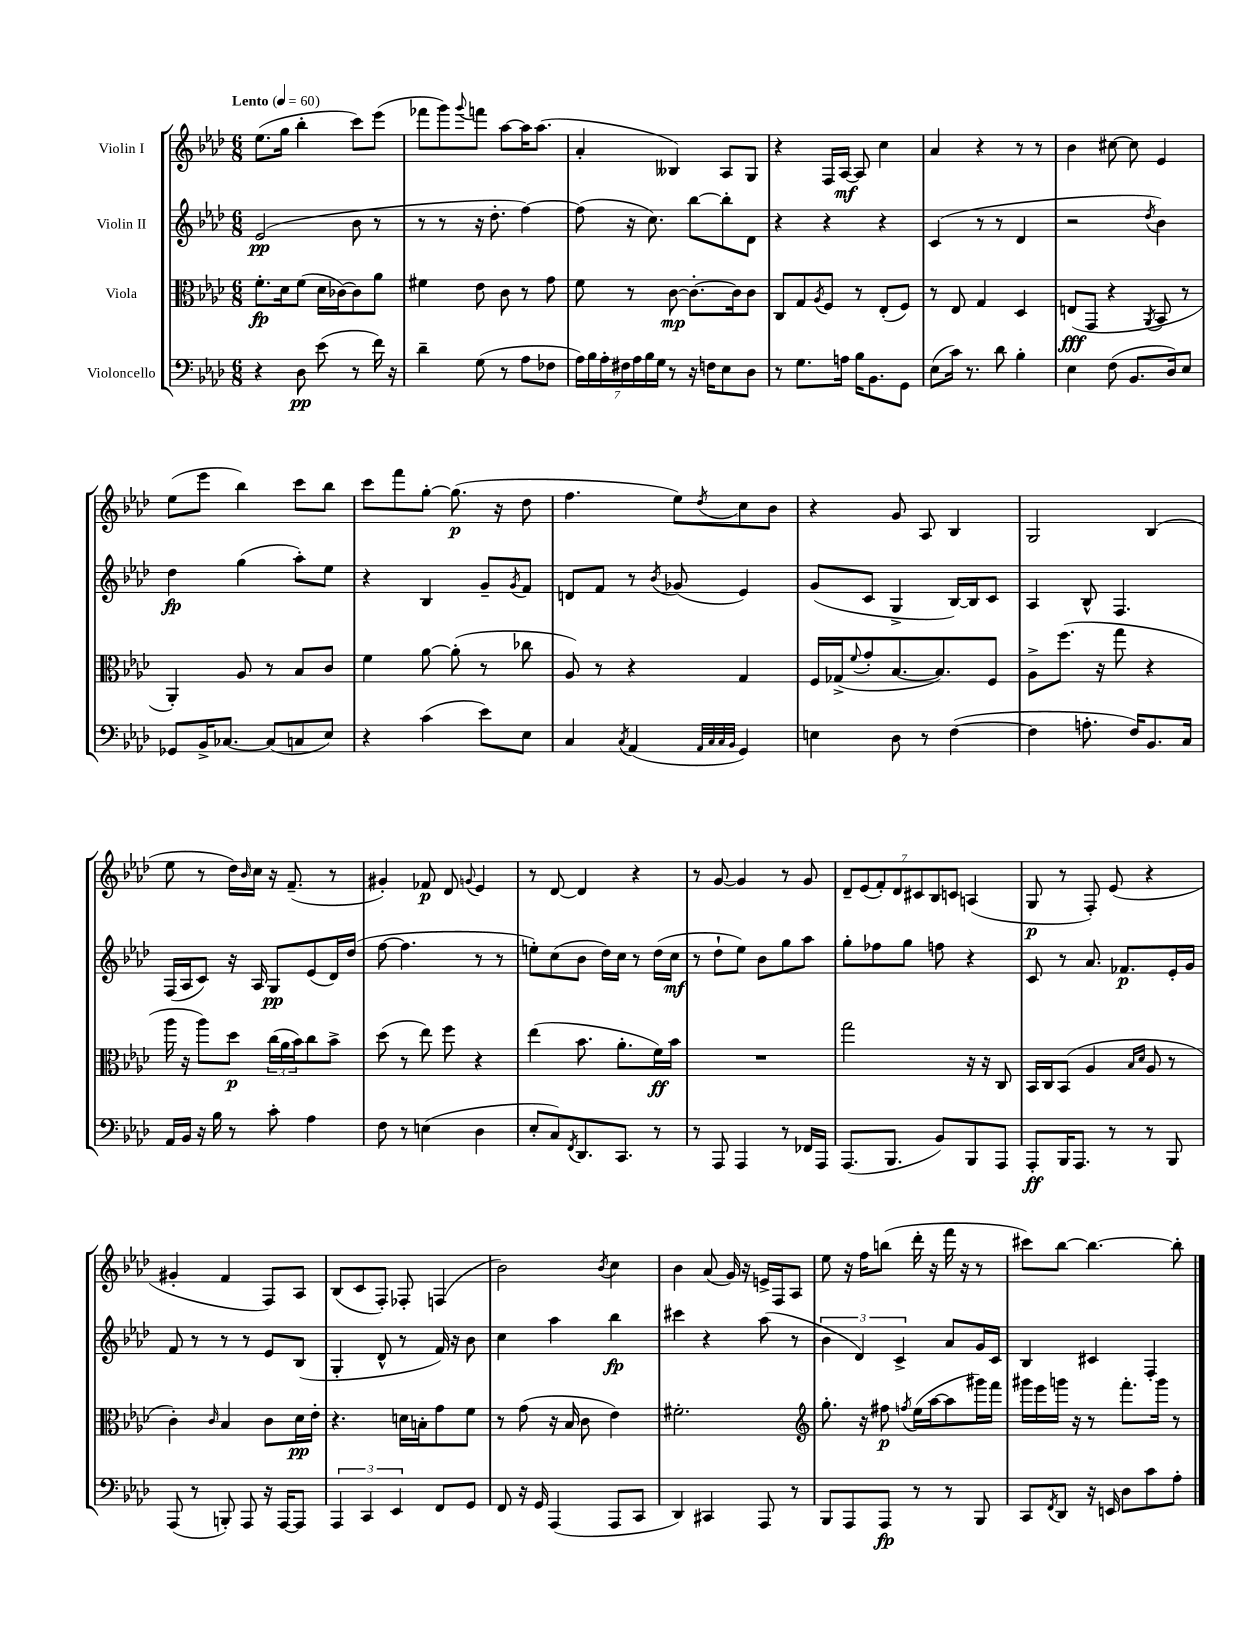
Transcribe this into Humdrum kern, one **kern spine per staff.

**kern	**kern	**kern	**kern
*staff4	*staff3	*staff2	*staff1
*clefF4	*clefC3	*clefG2	*clefG2
*k[b-e-a-d-]	*k[b-e-a-d-]	*k[b-e-a-d-]	*k[b-e-a-d-]
*M6/8	*M6/8	*M6/8	*M6/8
*MM60	*MM60	*MM60	*MM60
4r	8.f'	(2e-	(8.ee-
.	16d-	.	16gg
8D-	(8f	.	4bb-'
(8e-	16d-	.	.
.	[16c-)	.	.
8r	8c-]	8b-	8ccc)
16f)	8a-	8r	(8eee-
16r	.	.	.
=	=	=	=
4d-~	4f#	8r	8fff-
.	.	8r	8ggg)
.	.	.	8qqggg
(8G	8e-	16r	8fff
.	.	8.dd-'	.
8r	8c	.	[8aa-
8A-	8r	[4ff)	16aa-]
.	.	.	(8.aa-
8F-	8g	.	.
=	=	=	=
28A-)	8f	(8ff]	4a-'
28B-	.	.	.
28A-'	.	.	.
28F#	.	.	.
.	8r	16r	.
28A-	.	.	.
28B-	.	.	.
.	.	8.cc)	.
28G	.	.	.
8r	[8c	.	4B--)
16r	8.c'_	[8bb-	.
16F	.	.	.
8E-	.	8bb-']	8A-
.	16c]	.	.
8D-	8c	8d-	8G
=	=	=	=
8r	8C	4r	4r
8.G	8G	.	.
.	8qA-	.	.
.	8F	4r	16F
16A	.	.	[16A-
16B-	8r	.	8A-]
8.BB-	.	.	.
.	(8E-'	4r	4cc
8GG	8F)	.	.
=	=	=	=
(8E-	8r	(4c	4a-
16c)	8E-	.	.
8.r	.	.	.
.	4G	8r	4r
8d-	.	8r	.
4B-'	4D-	4d-	8r
.	.	.	8r
=	=	=	=
4E-	(8E	2r	4b-
.	8GG	.	.
(8F	4r	.	[8cc#
8.BB-	.	.	8cc#]
.	8qAA-	8qdd-	.
.	8BB-	4b-)	4e-
16D-)	.	.	.
8E-	8r	.	.
=	=	=	=
8GG-	4AA-')	4dd-	(8ee-
16BB-^	.	.	8eee-
[8.C-	.	.	.
.	8A-	(4gg	4bb-)
(8C-]	8r	.	.
8C	8B-	8aa-')	8ccc
8E-)	8c	8ee-	8bb-
=	=	=	=
4r	4f	4r	8ccc
.	.	.	8fff
(4c	[8a-	4B-	[8gg'
.	(8a-']	.	(8.gg]
8e-)	8r	8g~	.
.	.	.	16r
.	.	8qg	.
8E-	8cc-	8f	8dd-
=	=	=	=
4C	8A-)	8d	4.ff
.	8r	8f	.
8qC	.	.	.
(4AA-	4r	8r	.
.	.	8qb-	.
.	.	(8g-	8ee-)
32qqAA-	.	.	.
32qqC	.	.	.
32qqC	.	.	.
32qqBB-	.	.	8qdd-
4GG)	4G	4e-)	8cc
.	.	.	8b-
=	=	=	=
4E	16F	(8g	4r
.	(16G-^	.	.
.	8qqf	.	.
.	8g'	8c	.
8D-	[8.B-	4G^	8g
8r	.	.	8A-
.	8.B-])	.	.
([4F	.	[16B-)	4B-
.	.	16B-]	.
.	8F	8c	.
=	=	=	=
4F]	8A-^	4A-	2G
.	(8.ff	.	.
8.A'	.	8B-^^	.
.	16r	.	.
.	8gg	4.F	.
16F)	.	.	.
8.BB-	4r	.	(4B-
16C	.	.	.
=	=	=	=
16AA-	16aa-	(16F	8ee-
16BB-	16r	16A-	.
16r	8aa-)	8c)	8r
16B-	.	.	.
8r	8dd-	16r	16dd-)
.	.	.	16qqb-
.	.	16A-	16cc
8c'	(24cc	8G	16r
.	24a-	.	.
.	.	.	(8.f~
.	24b-)	.	.
4A-	8cc	(8e-	.
.	8b-^	16d-)	8r
.	.	(16dd-	.
=	=	=	=
8F	(8dd-	[8ff	4g#')
8r	8r	4.ff]	.
(4E	8ee-)	.	8f-
.	8ff	.	8d-
.	.	.	8qqg
4D-	4r	8r	4e-
.	.	8r	.
=	=	=	=
8E-'	(4ee-	8ee')	8r
8C)	.	(8cc	[8d-
8qFF	.	.	.
8.DD-	8.b-	8b-	4d-]
.	.	16dd-)	.
8.CC	8.a-'	16cc	.
.	.	8r	4r
8r	16f)	(16dd-	.
.	16b-	16cc	.
=	=	=	=
8r	2.r	8r	8r
8AAA-	.	8dd-`	[8g
4AAA-	.	8ee-)	4g]
.	.	8b-	.
8r	.	8gg	8r
16FF-	.	8aa-	8g
16AAA-	.	.	.
=	=	=	=
(8.AAA-	2gg	8gg'	14d-~
.	.	.	(14e-
.	.	8ff-	.
.	.	.	14f')
8.BBB-	.	.	.
.	.	.	14d-
.	.	8gg	.
.	.	.	14c#
.	.	.	14B-
8BB-)	.	8ff	.
.	.	.	14c
8BBB-	16r	4r	(4A
.	16r	.	.
8AAA-	8C	.	.
=	=	=	=
8AAA-'	16BB-	8c	8G
.	16C	.	.
16BBB-	(8BB-	8r	8r
8.AAA-	.	.	.
.	4A-	8.a-	8F')
8r	.	.	(8e-
.	.	8.f-	.
.	16qqB-	.	.
.	16qqd-	.	.
8r	8A-	.	4r
8BBB-	8r	16e-'	.
.	.	16g	.
=	=	=	=
(8AAA-	4c')	8f	4g#'
8r	.	8r	.
.	16qqc	.	.
8BBB')	4B-	8r	4f
8AAA-	.	8r	.
16r	8c	8e-	8F)
[16AAA-	.	.	.
8AAA-]	16d-	(8B-	8A-
.	16e-'	.	.
=	=	=	=
6AAA-	4.r	4G'	(8B-
.	.	.	8c
6CC	.	.	.
.	.	8d-^^	8F')
6EE-	.	.	.
.	16d	8r	8F-'
.	16B'	.	.
8FF	8g	16f)	(4F
.	.	16r	.
8GG	8f	8b-	.
=	=	=	=
8FF	8r	4cc	2b-)
16r	(8g	.	.
16GG	.	.	.
(4AAA-	16r	4aa-	.
.	16B-	.	.
.	8c	.	.
.	.	.	8qb-
8AAA-	4e-)	4bb-	4cc
8CC	.	.	.
=	=	=	=
4DD-)	2.f#'	4ccc#	4b-
4CC#	.	4r	(8a-
.	.	.	16g)
.	.	.	16r
8AAA-	.	(8aa-	16e^
.	.	.	16F
8r	.	8r	8A-
=	=	=	=
*	*clefG2	*	*
8BBB-	8.gg'	6b-	8ee-
8AAA-	.	.	16r
.	.	6d-)	.
.	16r	.	16ff
8AAA-	8ff#	.	(8bb
.	.	6c^	.
.	8qff	.	.
8r	(16ee-	.	16ddd-'
.	[16aa-	.	16r
8r	8aa-]	8a-	16fff
.	.	.	16r
8BBB-	16ggg#)	16g	8r
.	16fff	16c	.
=	=	=	=
8CC	16ggg#	4B-	8ccc#)
.	16eee-	.	.
8qFF	.	.	.
8DD-	16ggg	.	[8bb-
.	16r	.	.
16r	8r	4c#	4.bb-_
16EE	.	.	.
8D-	8.fff'	.	.
8c	.	4F'	.
.	16ggg	.	.
8A-'	8r	.	8bb-']
==	==	==	==
*-	*-	*-	*-
